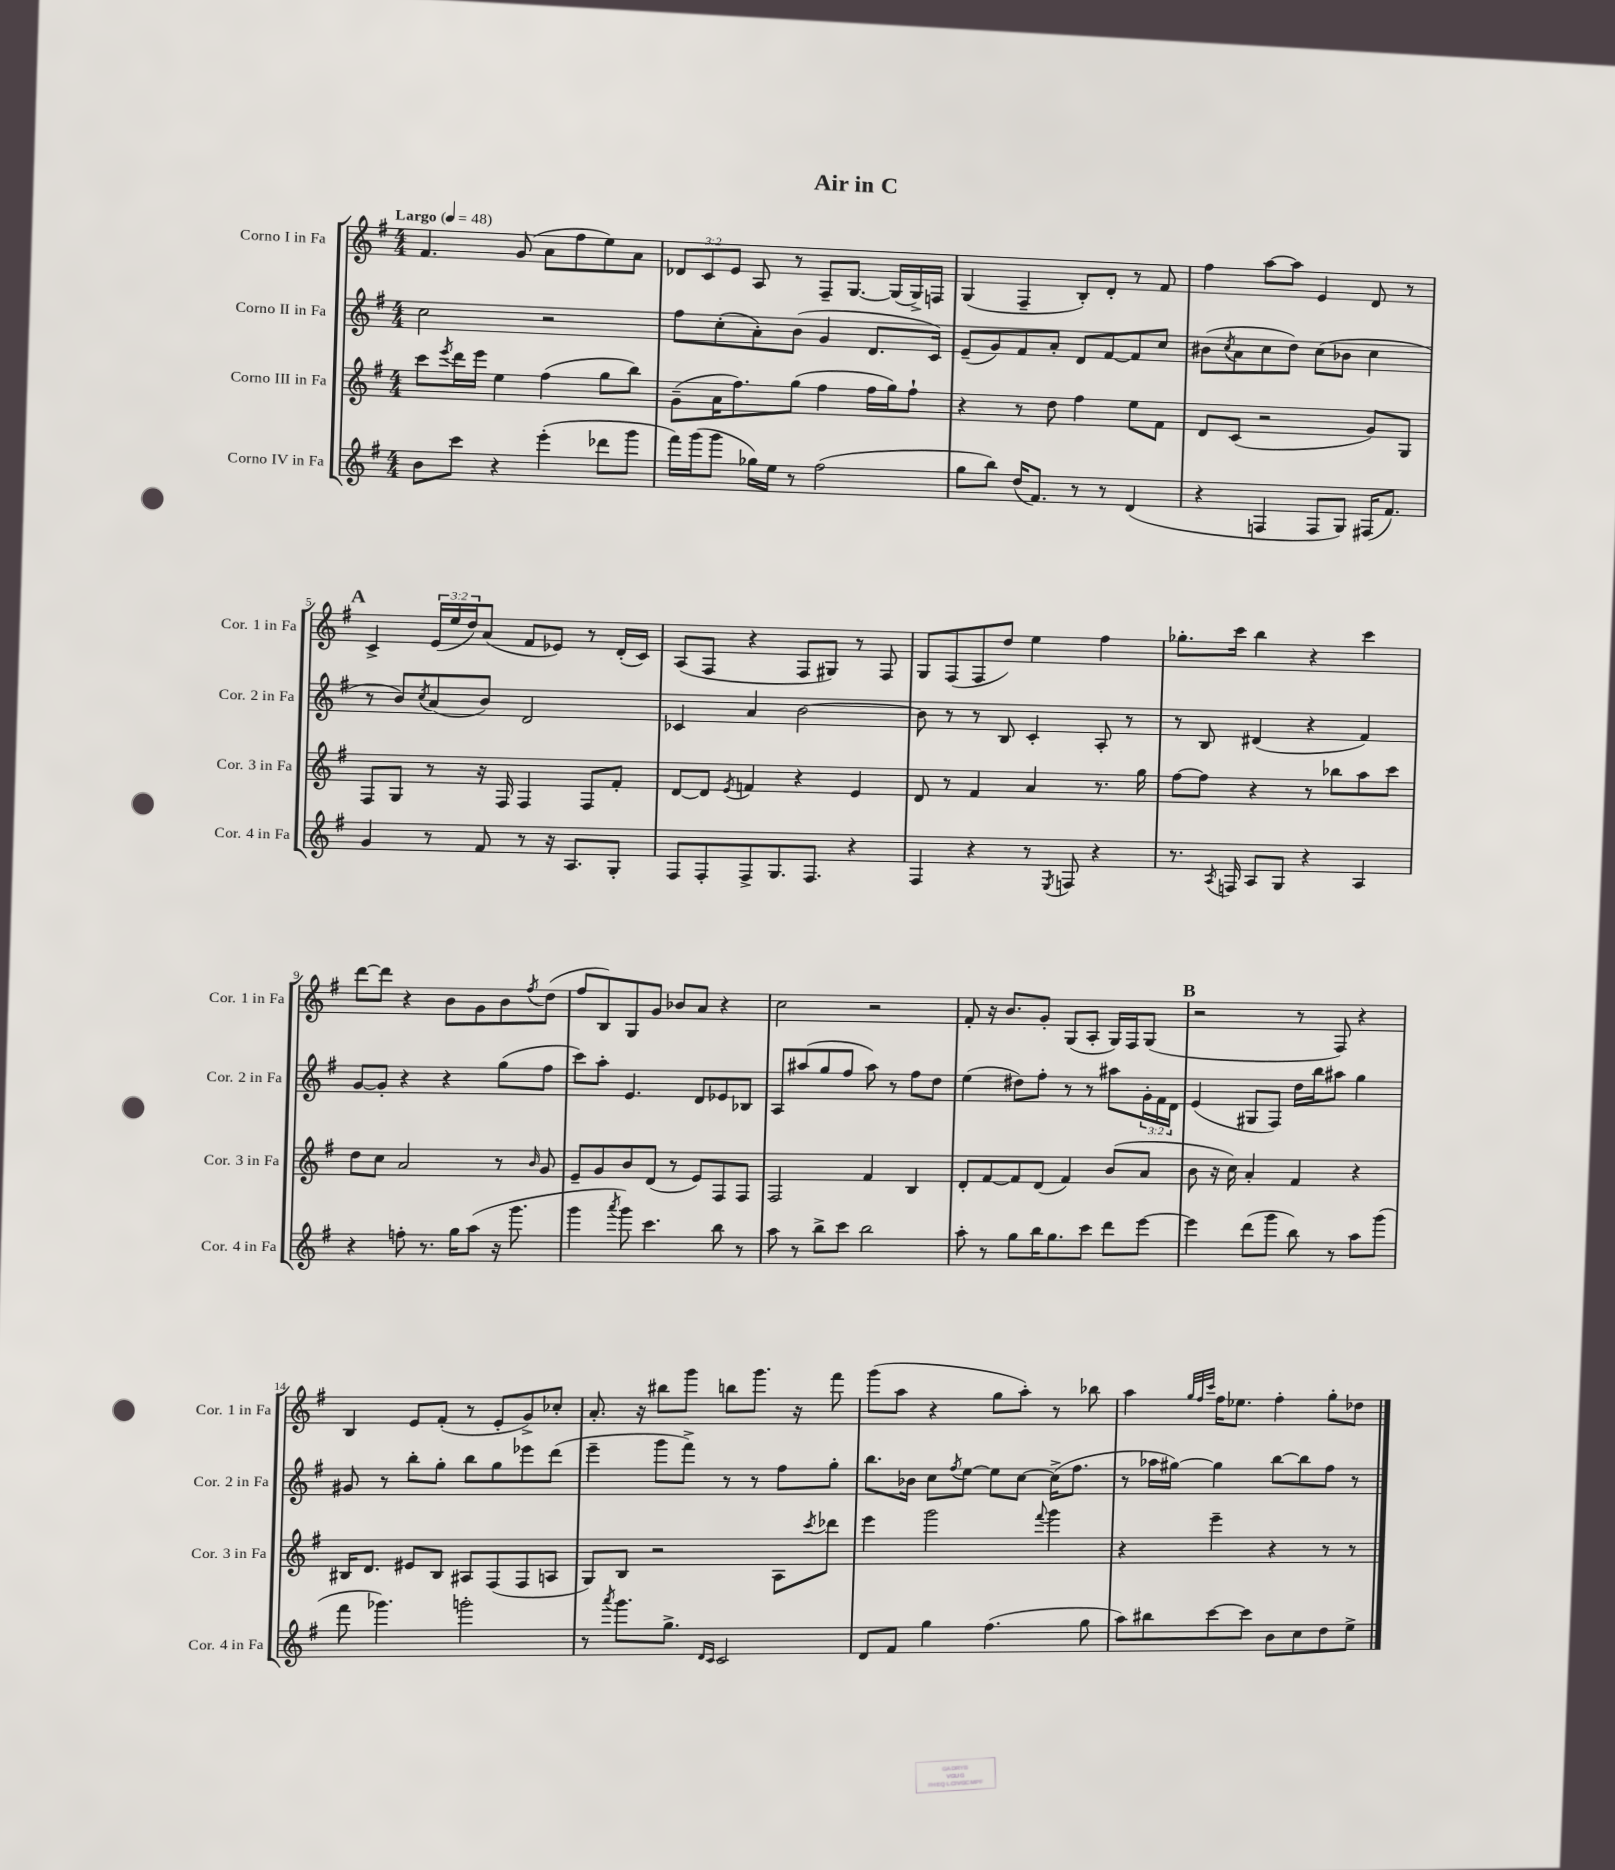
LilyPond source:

\header { title = "Air in C" }
<<
\new StaffGroup <<
\new Staff = "s0" \with { instrumentName = "Corno I in Fa" shortInstrumentName = "Cor. 1 in Fa" } {
    \clef treble \key g \major \numericTimeSignature \time 4/4 \override Staff.TupletNumber.text = #tuplet-number::calc-fraction-text \tempo "Largo" 4 = 48
    fis'4. g'8( a'8 fis''8 e''8) a'8 |
    \tuplet 3/2 { des'8 c'8 e'8 } a8 r8 fis8-- g8.~ g16( g16->) f16 |
    g4( fis4-- b8-.) d'8-. r8 fis'8 |
    fis''4 a''8~ a''8 e'4 d'8 r8 |
    \mark \markup { \bold "A" } c'4-> \tuplet 3/2 { e'16( e''16 d''16) } a'8( fis'8 ees'8) r8 d'16-.( c'16) |
    a8( fis8 r4 fis8 gis8) r8 fis8 |
    g8 fis8( fis8 d''8) e''4 fis''4 |
    ges''8.-. c'''16 b''4 r4 c'''4 |
    d'''8~ d'''8 r4 b'8 g'8 b'8 \acciaccatura { fis''8 } d''8( |
    fis''8 b8) g8 g'8 bes'8 a'8 r4 |
    c''2 r2 |
    fis'8-. r16 b'8. g'8-. g8( a8-. g16) fis16 g8( |
    \mark \markup { \bold "B" } r2 r8 fis8) r4 |
    b4 e'8 fis'8-.( r8 e'8-. g'8->) ces''8-. |
    a'8.-. r16 bis''8 g'''8 b''8 g'''8. r16 fis'''8 |
    g'''8( a''8 r4 g''8 a''8-.) r8 bes''8 |
    a''4 \grace { g''32 fis''32 c'''32 } fis''16 ees''8. fis''4-. g''8-. des''8 \bar "|." |
}
\new Staff = "s1" \with { instrumentName = "Corno II in Fa" shortInstrumentName = "Cor. 2 in Fa" } {
    \clef treble \key g \major \numericTimeSignature \time 4/4 \override Staff.TupletNumber.text = #tuplet-number::calc-fraction-text
    c''2 r2 |
    fis''8 c''8-.( a'8-.) b'8( g'4 d'8. c'16) |
    e'8--( g'8) fis'8 a'8-. d'8 fis'8~ fis'8 c''8 |
    bis'8( \acciaccatura { c''8 } a'8 c''8 d''8) c''8( bes'8 c''4 |
    \mark \markup { \bold "A" } r8 b'8) \acciaccatura { c''8 } a'8( b'8) d'2 |
    ces'4 a'4 b'2~ |
    b'8 r8 r8 b8 c'4-. a8-. r8 |
    r8 b8 dis'4( r4 fis'4) |
    g'8~ g'8-. r4 r4 g''8( fis''8 |
    c'''8) a''8-. e'4. d'8 ees'8 bes8 |
    a8 ais''8( g''8 fis''8 ais''8) r8 fis''8 d''8 |
    e''4( dis''8) fis''8-. r8 r8 ais''8 \tuplet 3/2 { g'16-. fis'16 d'16 } |
    \mark \markup { \bold "B" } e'4( gis8 fis8) d''16 b''16 ais''8 g''4 |
    gis'8 r8 b''8-. g''8-. b''8 g''8 ees'''8 d'''8( |
    e'''4-- g'''8 fis'''8->) r8 r8 fis''8 g''8-. |
    b''8. bes'16 c''8 \acciaccatura { fis''8 } e''8~ e''8 c''8~ c''16->( fis''8. |
    r8 aes''16 gis''16~) gis''4 b''8~ b''8 fis''8 r8 \bar "|." |
}
\new Staff = "s2" \with { instrumentName = "Corno III in Fa" shortInstrumentName = "Cor. 3 in Fa" } {
    \clef treble \key g \major \numericTimeSignature \time 4/4
    c'''8 \acciaccatura { e'''8 } d'''16 e'''16 e''4 fis''4( g''8 b''8) |
    g'8--( a'16 fis''8.) g''8( fis''4 fis''16 g''16) fis''8-! |
    r4 r8 d''8 fis''4 e''8 fis'8 |
    d'8 c'8( r2 g'8) g8 |
    \mark \markup { \bold "A" } fis8 g8 r8 r16 fis16 fis4 fis8 fis'8-. |
    d'8~ d'8 \acciaccatura { e'8 } f'4 r4 e'4 |
    d'8 r8 fis'4 a'4 r8. g''16 |
    fis''8~ fis''8 r4 r8 bes''8 a''8 c'''8 |
    d''8 c''8 a'2 r8 \grace { b'16 } g'8 |
    e'8-- g'8 b'8 d'8( r8 e'8) fis8 fis8 |
    fis2 fis'4 b4 |
    d'8-. fis'8~ fis'8 d'8( fis'4) b'8( a'8 |
    \mark \markup { \bold "B" } b'8 r16 c''16) a'4-. fis'4 r4 |
    bis16 d'8. eis'8 bis8 ais8 fis8( fis8 a8 |
    g8) b8 r2 a8 \acciaccatura { c'''8 } des'''8 |
    e'''4 g'''2 \appoggiatura { fis'''8 } g'''4 |
    r4 e'''4-- r4 r8 r8 \bar "|." |
}
\new Staff = "s3" \with { instrumentName = "Corno IV in Fa" shortInstrumentName = "Cor. 4 in Fa" } {
    \clef treble \key g \major \numericTimeSignature \time 4/4
    b'8 c'''8 r4 e'''4-.( des'''8 g'''8 |
    fis'''16) g'''16( g'''8 ges''16) e''16 r8 fis''2( |
    g''8 b''8) d''16( fis'8.) r8 r8 d'4( |
    r4 f4 f8 g8) fis16( fis'8.) |
    \mark \markup { \bold "A" } g'4 r8 fis'8 r8 r16 a8. g8-. |
    fis8 fis8-. fis8-> g8. fis8. r4 |
    fis4 r4 r8 \acciaccatura { e8 } f8 r4 |
    r8. \acciaccatura { a8 } f16 a8 g8 r4 a4 |
    r4 f''8-. r8. g''16 a''8( r16 g'''8. |
    g'''4 \acciaccatura { a'''8 } g'''8) c'''4. b''8 r8 |
    a''8 r8 b''8-> c'''8 b''2 |
    a''8-. r8 g''8 b''16 g''8. c'''8 d'''8 e'''8~ |
    \mark \markup { \bold "B" } e'''4 d'''8( g'''8 b''8) r8 a''8 g'''8( |
    fis'''8 ges'''4.) g'''2-. |
    r8 \acciaccatura { a'''8 } g'''8. g''8.-> \grace { d'16 c'16 } c'2 |
    d'8 fis'8 g''4 fis''4.( g''8 |
    a''8) bis''8 c'''8~ c'''8 b'8 c''8 d''8 e''8-> \bar "|." |
}
>>
>>
